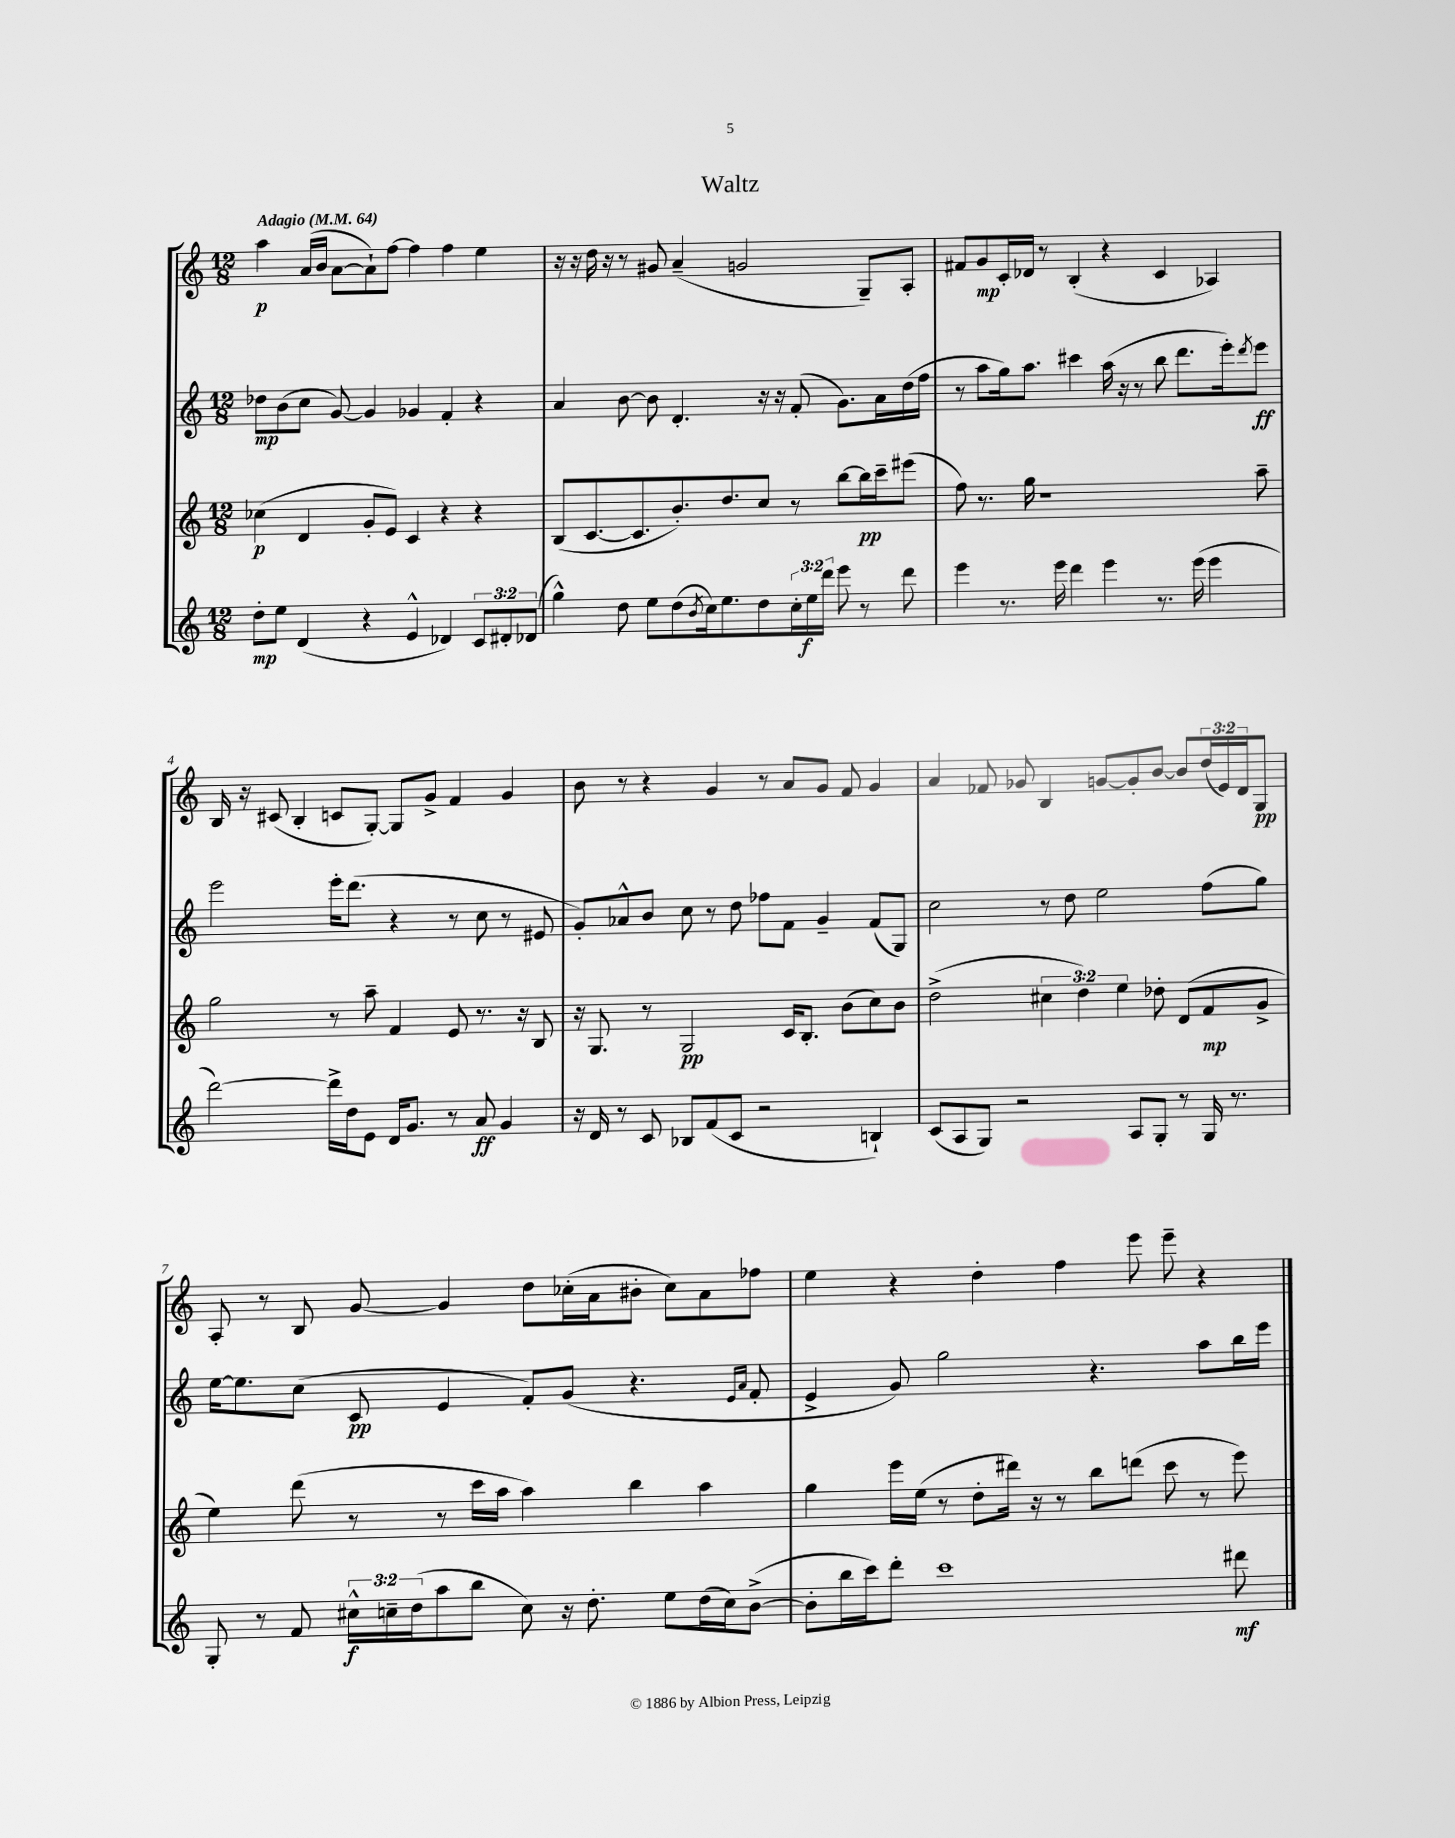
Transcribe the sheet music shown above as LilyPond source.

\header { title = "Waltz" }
<<
\new StaffGroup <<
\new Staff = "s0" {
    \clef treble \key c \major \numericTimeSignature \time 12/8 \override Staff.TupletNumber.text = #tuplet-number::calc-fraction-text \tempo "Adagio" 4 = 64
    a''4\p a'16( b'16 a'8~ a'8-!) f''8~ f''4 f''4 e''4 |
    r16 r16 d''16 r16 r8 gis'8 a'4--( g'2 g8--) a8-. |
    fis'8 g'8\mp c'16-. des'16 r8 b4-.( r4 c'4 aes4) |
    b16 r16 cis'8( b4-. c'8 g8~-.) g8 g'8-> f'4 g'4 |
    b'8 r8 r4 g'4 r8 a'8 g'8 f'8 g'4 |
    a'4 fes'8 ges'8 b4 g'8~ g'8-. b'8~ b'8 \tuplet 3/2 { d''16( e'16) d'16 } g8\pp |
    a8-. r8 b8 g'8~ g'4 d''8 ces''16-.( a'16 bis'8-. ces''8) a'8 fes''8 |
    e''4 r4 d''4-. f''4 e'''8 e'''8-- r4 \bar "|." |
}
\new Staff = "s1" {
    \clef treble \key c \major \numericTimeSignature \time 12/8
    des''8\mp b'8( c''8 g'8~) g'4 ges'4 f'4-. r4 |
    a'4 b'8~ b'8 d'4.-. r16 r16 f'8-.( g'8.) a'16 d''16( f''16 |
    r8 a''8 g''16) a''8. cis'''4 a''16( r16 r8 b''8 d'''8. e'''16-.) \acciaccatura { d'''8 } e'''8\ff |
    e'''2 e'''16-. d'''8.( r4 r8 c''8 r8 eis'8 |
    g'8-.) aes'8-^ b'8 c''8 r8 d''8 fes''8 f'8 g'4-- f'8( g8) |
    c''2 r8 d''8 e''2 f''8( g''8) |
    e''16~ e''8. c''8( c'8\pp e'4 f'8-.) g'8( r4. \grace { e'16 a'16 } f'8-. |
    e'4-> g'8) g''2 r4. a''8 b''16 e'''16 \bar "|." |
}
\new Staff = "s2" {
    \clef treble \key c \major \numericTimeSignature \time 12/8 \override Staff.TupletNumber.text = #tuplet-number::calc-fraction-text
    ces''4\p( d'4 g'8-. e'8) c'4 r4 r4 |
    b8( c'8.~ c'8. b'8.-.) d''8. c''8 r8 b''8~ b''16\pp c'''16-- eis'''8( |
    f''8) r8. g''16 r1 a''8-- |
    g''2 r8 a''8-- f'4 e'8 r8. r16 b8 |
    r16 g8. r8 g2\pp c'16 b8.-. b'8( c''8) b'8 |
    d''2->( \tuplet 3/2 { cis''4 d''4) e''4 } des''8-. d'8( f'8\mp g'8-> |
    e''4) d'''8( r8 r8 c'''16 a''16 a''4) b''4 a''4 |
    g''4 e'''16 e''16( r8 d''8-. dis'''16) r16 r8 b''8 d'''8( c'''8 r8 e'''8) \bar "|." |
}
\new Staff = "s3" {
    \clef treble \key c \major \numericTimeSignature \time 12/8 \override Staff.TupletNumber.text = #tuplet-number::calc-fraction-text
    d''8-.\mp e''8 d'4( r4 e'4-^ des'4) \tuplet 3/2 { c'8 dis'8-. des'8( } |
    g''4-^) d''8 e''8 d''8( \acciaccatura { b'8 } c''16) e''8. d''8 \tuplet 3/2 { c''16-. e''16\f d'''16 } e'''8 r8 d'''8 |
    e'''4 r8. e'''16 d'''4 e'''4 r8. e'''16( e'''4 |
    d'''2~) d'''16-> d''16 e'8 d'16 g'8. r8 a'8\ff g'4 |
    r16 d'16 r8 c'8 bes8 f'8( c'8 r2 b4-!) |
    c'8( a8 g8) r2 a8 g8-. r8 g16 r8. |
    g8-. r8 f'8 \tuplet 3/2 { cis''16-^\f c''16-- d''16( } a''8 b''8 c''8) r16 d''8.-. e''8 d''16( c''16) b'8~->( |
    b'8-. b''16 c'''16) d'''8-. c'''1 dis'''8\mf \bar "|." |
}
>>
>>
